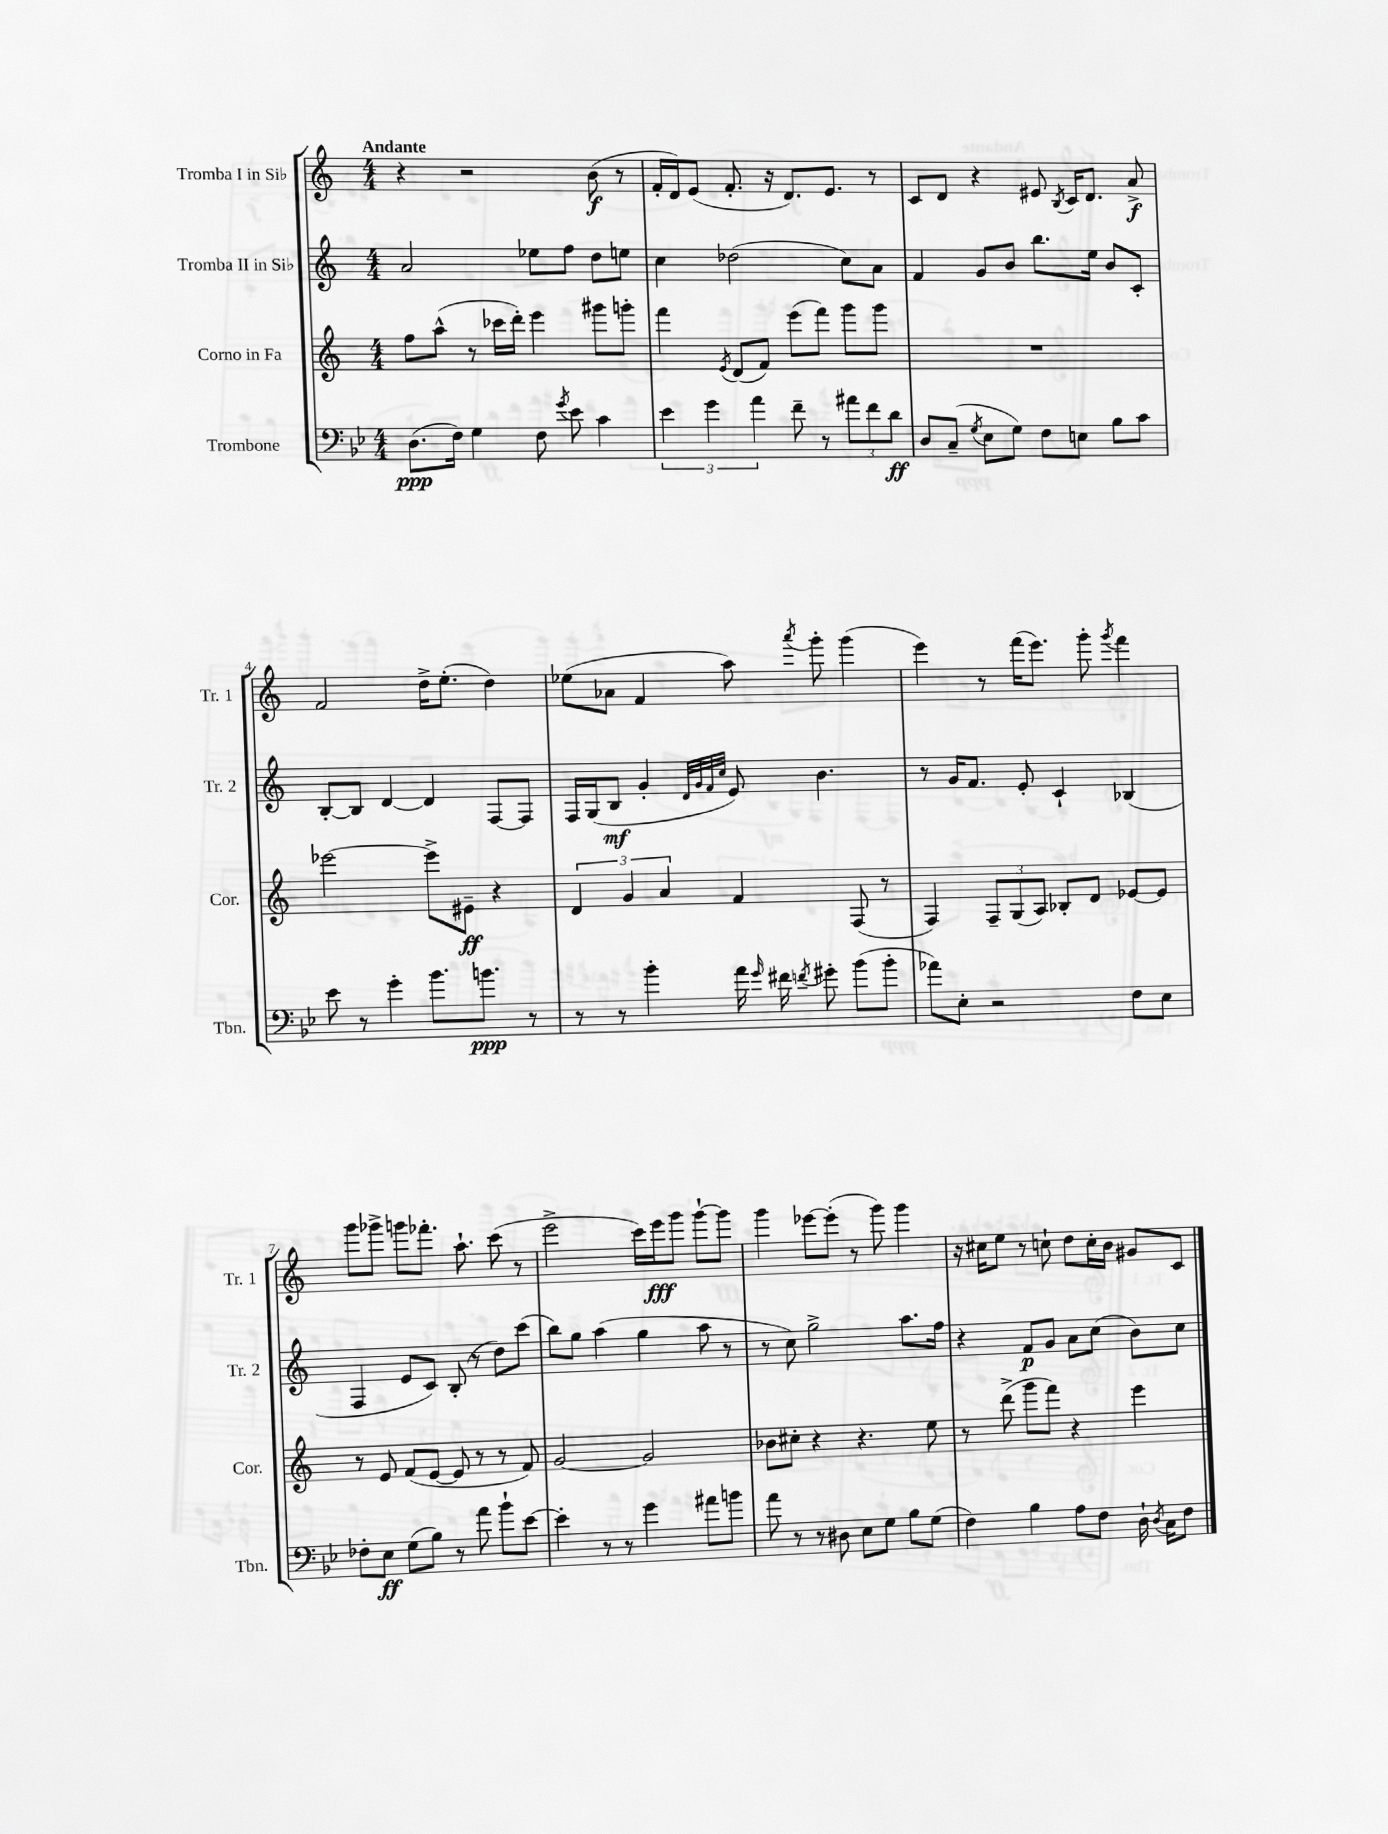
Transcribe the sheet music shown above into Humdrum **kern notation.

**kern	**dynam	**kern	**dynam	**kern	**dynam	**kern	**dynam
*part4	*part4	*part3	*part3	*part2	*part2	*part1	*part1
*staff4	*staff4	*staff3	*staff3	*staff2	*staff2	*staff1	*staff1
*I"Trombone	*	*I"Corno in Fa	*	*I"Tromba II in Si♭	*	*I"Tromba I in Si♭	*
*I'Tbn.	*	*I'Cor.	*	*I'Tr. 2	*	*I'Tr. 1	*
*clefF4	*	*clefG2	*	*clefG2	*	*clefG2	*
*k[b-e-]	*	*k[]	*	*k[]	*	*k[]	*
*M4/4	*	*M4/4	*	*M4/4	*	*M4/4	*
=1	=1	=1	=1	=1	=1	=1	=1
!	!	!	!	!	!	!LO:TX:a:B:t=Andante	!
(8.D\L	ppp	8ff\L	.	2a/	.	4r	.
.	.	(8aa^^\J	.	.	.	.	.
16F\Jk)	.	.	.	.	.	.	.
4G\	.	8r	.	.	.	2r	.
.	.	16ccc-X\LL	.	.	.	.	.
.	.	16ddd'\JJ)	.	.	.	.	.
8F\	.	4eee\	.	8ee-X\L	.	.	.
8qg/	.	.	.	.	.	.	.
8e-\	.	.	.	8ff\J	.	.	.
4c\	.	8ggg#X\L	.	8dd\L	.	(8b\	f
.	.	8gggn'\J	.	8een\J	.	8r	.
=2	=2	=2	=2	=2	=2	=2	=2
6e-\	.	4fff\	.	4cc\	.	16f'/LL	.
.	.	.	.	.	.	16d/J)	.
.	.	.	.	.	.	(8e/J	.
6g\	.	.	.	.	.	.	.
.	.	8qe/	.	.	.	.	.
.	.	(8d/L	.	(2dd-X\	.	8.f'/	.
6a\	.	.	.	.	.	.	.
.	.	8f/J)	.	.	.	.	.
.	.	.	.	.	.	16r	.
8f~\	.	(8eee\L	.	.	.	8.d/L)	.
8r	.	8fff\J)	.	.	.	.	.
.	.	.	.	.	.	8.e/J	.
12a#X\L	.	8ggg\L	.	8cc\L)	.	.	.
12f\	.	.	.	.	.	.	.
.	.	8ggg\J	.	8a\J	.	8r	.
12d\J	ff	.	.	.	.	.	.
=3	=3	=3	=3	=3	=3	=3	=3
8D/L	.	1r	.	4f/	.	8c/L	.
(8C~/J	.	.	.	.	.	8d/J	.
8qG/	.	.	.	.	.	.	.
8E-\L	.	.	.	8g/L	.	4r	.
8G\J)	.	.	.	8b/J	.	.	.
8F\L	.	.	.	8.bb\L	.	8e#X/	.
.	.	.	.	.	.	8qB/	.
8En\J	.	.	.	.	.	16c/KL	.
.	.	.	.	16ee\Jk	.	8.d/J	.
8B-\L	.	.	.	8b/L	.	.	.
8c\J	.	.	.	8c'/J	.	8a^/	f
!!LO:LB:g=z
=4	=4	=4	=4	=4	=4	=4	=4
8e-\	.	[2eee-X\	.	[8B'/L	.	2f/	.
8r	.	.	.	8B/J]	.	.	.
4g'\	.	.	.	[4d/	.	.	.
8.b-\L	.	8eee-^\L]	.	4d/]	.	16dd^\KL	.
.	.	.	.	.	.	(8.ee'\J	.
.	.	8e#X~\J	ff	.	.	.	.
8.bn\J	ppp	.	.	.	.	.	.
.	.	4r	.	[8F/L	.	4dd\)	.
8r	.	.	.	8F/J]	.	.	.
=5	=5	=5	=5	=5	=5	=5	=5
8r	.	6d/	.	16F/LL	.	(8ee-X\L	.
.	.	.	.	(16G/J	.	.	.
8r	.	.	.	8B/J	mf	8a-X\J	.
.	.	6g/	.	.	.	.	.
4b-'\	.	.	.	4g'/	.	4f/	.
.	.	6a/	.	.	.	.	.
.	.	.	.	32qqd/LLL	.	.	.
.	.	.	.	32qqg/	.	.	.
.	.	.	.	32qqf/	.	.	.
.	.	.	.	32qqcc/JJJ	.	.	.
16a\	.	4f/	.	8e/)	.	8aa\)	.
16qqg/	.	.	.	.	.	.	.
16f#X\	.	.	.	.	.	.	.
8qfn/	.	.	.	.	.	8qaaa/	.
8g#X'\	.	.	.	4.b\	.	8ggg'\	.
(8b-\L	.	(8F/	.	.	.	(4ggg\	.
8b-'\J	.	8r	.	.	.	.	.
=6	=6	=6	=6	=6	=6	=6	=6
8a-X\L)	.	4F/)	.	8r	.	4eee\)	.
8E-'\J	.	.	.	16g/KL	.	.	.
.	.	.	.	8.f/J	.	.	.
2r	.	12F~/L	.	.	.	8r	.
.	.	(12G/	.	.	.	.	.
.	.	.	.	8e'/	.	(16fff\KL	.
.	.	12A/J)	.	.	.	.	.
.	.	.	.	.	.	8.eee\J)	.
.	.	8B-X'/L	.	4c`/	.	.	.
.	.	8d/J	.	.	.	8ggg'\	.
.	.	.	.	.	.	8qggg/	.
8F\L	.	[8e-X/L	.	(4B-X/	.	4fff\	.
8E-\J	.	8e-/J]	.	.	.	.	.
!!LO:LB:g=z
=7	=7	=7	=7	=7	=7	=7	=7
8F-X'\L	.	8r	.	4F/	.	8ggg\L	.
8E-\J	ff	8e/	.	.	.	8ggg-X^\J	.
(8G\L	.	(8f/L	.	8e/L	.	8gggn\L	.
8B-\J)	.	[8e/J	.	8c/J)	.	8.fff-X'\J	.
8r	.	8e/]	.	(8B'/	.	.	.
.	.	.	.	.	.	8.aa`\	.
8a\	.	8r	.	8r	.	.	.
8b-`\L	.	8r	.	8dd\L)	.	(8ccc\	.
[8e-\J	.	8f/)	.	(8ccc\J	.	8r	.
=8	=8	=8	=8	=8	=8	=8	=8
4e-'\]	.	[2g/	.	8bb\L)	.	2eee^\	.
.	.	.	.	8gg\J	.	.	.
8r	.	.	.	(4aa\	.	.	.
8r	.	.	.	.	.	.	.
4g\	.	2g/]	.	4gg\	.	16ccc\LL)	.
.	.	.	.	.	.	16eee\J	fff
.	.	.	.	.	.	8ggg\J	.
8a#X\L	.	.	.	8aa\	.	[8ggg`\L	.
8bn\J	.	.	.	8r	.	8ggg\J]	.
=9	=9	=9	=9	=9	=9	=9	=9
8a\	.	8b-X\L	.	8r	.	4ggg\	.
8r	.	8cc#X'\J	.	8cc\)	.	.	.
8r	.	4r	.	2gg^\	.	[8eee-X\L	.
8D#X\	.	.	.	.	.	(8eee-'\J]	.
8E-\L	.	4.r	.	.	.	8r	.
8G\J	.	.	.	.	.	8ggg\)	.
8B-\L	.	.	.	8.aa\L	.	4ggg\	.
(8G\J	.	8ee\	.	.	.	.	.
.	.	.	.	16ff\Jk	.	.	.
=10	=10	=10	=10	=10	=10	=10	=10
4F\)	.	8r	.	4r	.	16r	.
.	.	.	.	.	.	16cc#X\KL	.
.	.	(8ddd^\	.	.	.	8ee\J	.
4B-\	.	8ggg\L	.	8f/L	p	8r	.
.	.	8fff\J)	.	8g/J	.	8ccn`\	.
8A\L	.	4r	.	8a\L	.	8dd\L	.
8F\J	.	.	.	(8cc\J	.	16cc'\L	.
.	.	.	.	.	.	16b\JJ	.
16D`\	.	4eee\	.	8b\L)	.	8g#X/L	.
8qD/	.	.	.	.	.	.	.
16C\KL	.	.	.	.	.	.	.
8F\J	.	.	.	8cc\J	.	8c/J	.
==	==	==	==	==	==	==	==
*-	*-	*-	*-	*-	*-	*-	*-
